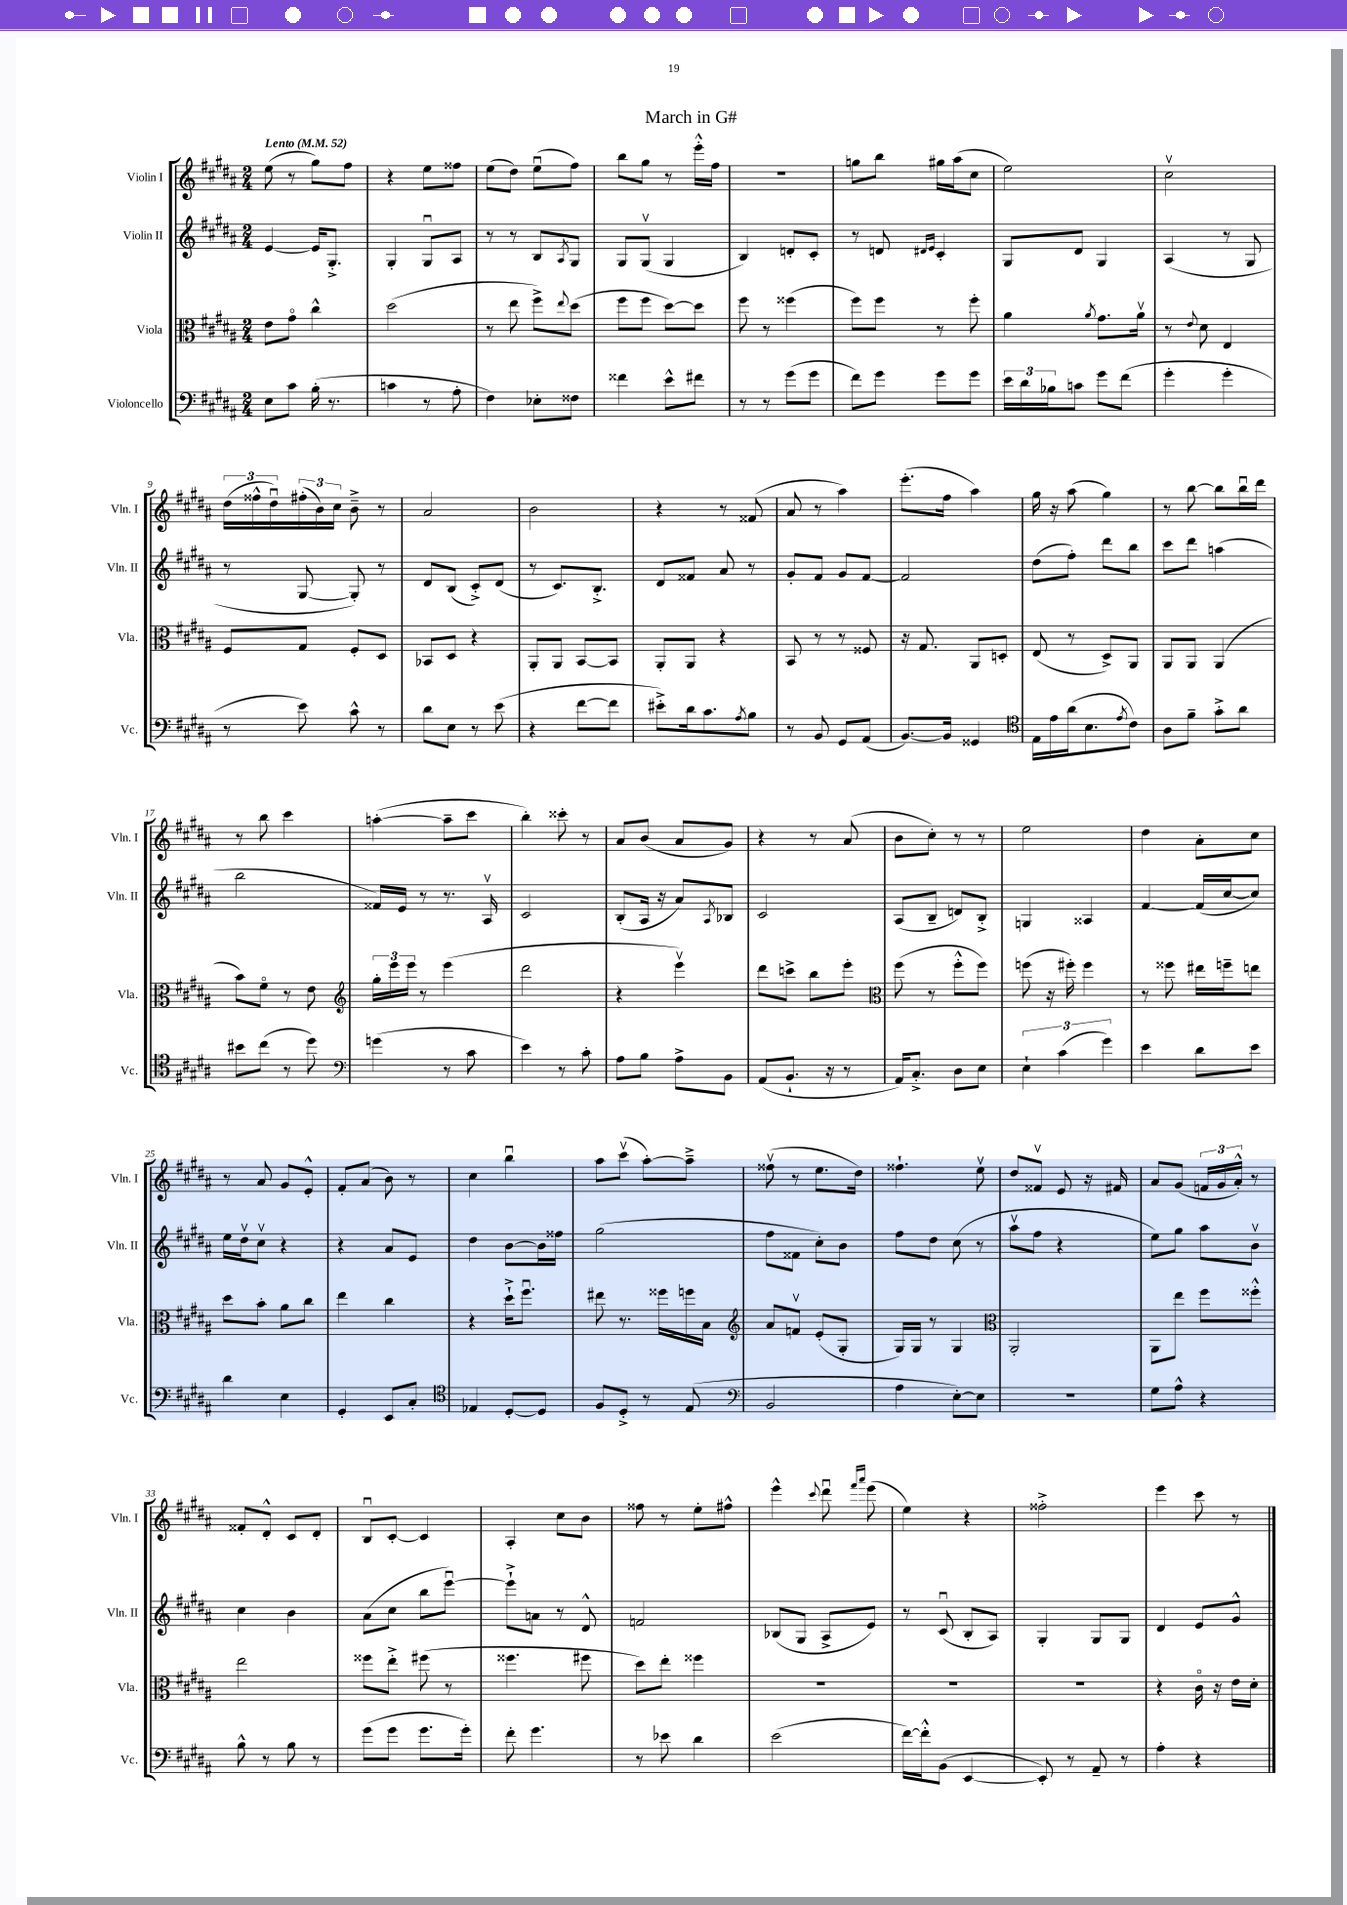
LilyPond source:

\header { title = "March in G#" }
<<
\new StaffGroup <<
\new Staff = "s0" \with { instrumentName = "Violin I" shortInstrumentName = "Vln. I" } {
    \clef treble \key b \major \numericTimeSignature \time 2/4 \tempo "Lento" 4 = 52
    e''8( r8 gis''8) fis''8 |
    r4 e''8 fisis''8 |
    e''8( dis''8) e''8\downbow( fis''8) |
    b''8 gis''8 r8 e'''16-.-^ fis''16 |
    R2 |
    g''8 b''8 gis''16 ais''16( cis''8 |
    e''2) |
    cis''2\upbow |
    \tuplet 3/2 { dis''16( fisis''16-^ dis''16\downbow) } \tuplet 3/2 { fis''16-.( b'16) cis''16 } b'8---> r8 |
    ais'2 |
    b'2 |
    r4 r8 fisis'8( |
    ais'8 r8 ais''4) |
    e'''8.-.( fis''16 ais''4) |
    gis''16 r16 ais''8( gis''4) |
    r8 b''8~ b''8 b''16\downbow dis'''16 |
    r8 b''8 cis'''4 |
    a''4~-.( a''8-- cis'''8 |
    b''4-.) cisis'''8-. r8 |
    ais'8 b'8( ais'8 gis'8) |
    r4 r8 ais'8( |
    b'8 cis''8-.) r8 r8 |
    e''2 |
    dis''4 ais'8-. cis''8 |
    r8 ais'8 gis'8 e'8-.-^ |
    fis'8-. ais'8( b'8) r8 |
    cis''4 b''4\downbow |
    ais''8 cis'''8\upbow( ais''8~-.) ais''8---> |
    fisis''8\upbow( r8 e''8. dis''16) |
    fisis''4.-! e''8\upbow |
    dis''8 fisis'8\upbow e'8 r16 fis'16 |
    ais'8 gis'8( \tuplet 3/2 { f'16 gis'16 ais'16-.-^) } r8 |
    fisis'8-. dis'8-.-^ cis'8 dis'8-. |
    b8\downbow cis'8~-. cis'4 |
    ais4-. cis''8 b'8 |
    fisis''8 r8 e''8-. fis''8-^ |
    e'''4-^ \appoggiatura { cis'''8 } dis'''8\downbow \grace { fis'''16 ais'''16 } e'''8( |
    e''4) r4 |
    fisis''2-.-> |
    e'''4 cis'''8 r8 \bar "|." |
}
\new Staff = "s1" \with { instrumentName = "Violin II" shortInstrumentName = "Vln. II" } {
    \clef treble \key b \major \numericTimeSignature \time 2/4
    e'4~ e'16 gis8.-.-> |
    gis4-. gis8\downbow ais8 |
    r8 r8 b8 \acciaccatura { ais8 } gis8 |
    gis8 gis8\upbow( gis4 |
    b4) d'8-. cis'8-. |
    r8 d'8 \grace { dis'16 e'16 } cis'4-. |
    gis8 dis'8 gis4 |
    ais4( r8 gis8 |
    r8 gis8~ gis8-.) r8 |
    dis'8 b8( cis'8-.->) dis'8( |
    r8 cis'8.) b8.-.-> |
    dis'8 fisis'8 ais'8 r8 |
    gis'8-. fis'8 gis'8 fis'8~ |
    fis'2 |
    dis''8( fis''8-.) dis'''8 b''8 |
    cis'''8 dis'''8 a''4( |
    b''2 |
    fisis'16) e'16 r8 r8. ais16\upbow |
    cis'2 |
    b8-.( ais16 r16 ais'8) \acciaccatura { ais8 } bes8 |
    cis'2 |
    ais8( b8-- d'8) b8-.-> |
    g4 aisis4 |
    fis'4~ fis'16( cis''16~ cis''8) |
    e''16 dis''16\upbow cis''8\upbow r4 |
    r4 ais'8 e'8 |
    dis''4 b'8~ b'16 fisis''16 |
    gis''2( |
    fis''8 fisis'8 cis''8-.) b'8 |
    fis''8 dis''8 cis''8( r8 |
    ais''8\upbow fis''8 r4 |
    e''8) gis''8 ais''8 b'8\upbow |
    cis''4 b'4 |
    ais'8( cis''8 b''8 e'''8~\downbow) |
    e'''8-!-> a'8 r8 dis'8-^ |
    f'2 |
    bes8( gis8 ais8-> e'8) |
    r8 cis'8\downbow( b8-. ais8) |
    gis4-. gis8 gis8 |
    dis'4 e'8 gis'8-^ \bar "|." |
}
\new Staff = "s2" \with { instrumentName = "Viola" shortInstrumentName = "Vla." } {
    \clef alto \key b \major \numericTimeSignature \time 2/4
    e'8 gis'8\flageolet cis''4-^ |
    dis''2( |
    r8 e''8 fis''8->) \appoggiatura { e''8 } dis''8( |
    fis''8 fis''8 dis''8~) dis''8 |
    fis''8 r8 fisis''4( |
    fis''8) fis''8 r8 fis''8-. |
    ais'4 \acciaccatura { ais'8 } gis'8. ais'16\upbow |
    r8 \appoggiatura { e'8 } dis'8 e4 |
    fis8 gis8 fis8-. dis8 |
    bes,8 dis8 r4 |
    ais,8-. ais,8 b,8~ b,8 |
    ais,8-. ais,8 r4 |
    b,8 r8 r8 fisis8 |
    r16 gis8. ais,8 d8-. |
    e8( r8 dis8->) ais,8 |
    ais,8 ais,8 ais,4( |
    b'8) fis'8\flageolet r8 e'8 |
    \clef treble \tuplet 3/2 { gis''16-. e'''16 e'''16 } r8 e'''4( |
    dis'''2 |
    r4 e'''4\upbow) |
    dis'''8 c'''8-> b''8 e'''8-. |
    \clef alto fis''8( r8 fis''8-.-^ fis''8) |
    f''8( r16 fis''16-.) fis''4 |
    r8 fisis''8 eis''16 f''16-- e''8 |
    dis''8 b'8-. ais'8 cis''8 |
    e''4 cis''4 |
    r4 dis''16-!-> fis''8.\downbow |
    eis''8 r8. fisis''16 f''16 b16 |
    \clef treble ais'8 f'8\upbow e'8-.( gis8-. |
    gis16) gis16 r8 gis4 |
    \clef alto ais,2-. |
    ais,8 e''8 fis''8 fisis''8-.-^ |
    e''2 |
    fisis''8 e''8-.-> fis''8( r8 |
    fisis''4. fis''8 |
    dis''8) e''8-. fisis''4 |
    R2 |
    R2 |
    R2 |
    r4 cis'16\flageolet r16 e'16 dis'16-. \bar "|." |
}
\new Staff = "s3" \with { instrumentName = "Violoncello" shortInstrumentName = "Vc." } {
    \clef bass \key b \major \numericTimeSignature \time 2/4
    e8 cis'8 b16-.( r8. |
    c'4 r8 ais8-. |
    fis4) ees8-. fisis8 |
    fisis'4 e'8-^ fis'8 |
    r8 r8 gis'8( gis'8 |
    fis'8) gis'8 gis'8 gis'8 |
    \tuplet 3/2 { e'16 dis'16 bes16 } c'8 gis'8 fis'8( |
    gis'4-. gis'4-. |
    r8 e'8) cis'8-^ r8 |
    dis'8 e8 r8 e'8( |
    r4 fis'8~ fis'8 |
    eis'8-.->) dis'16 cis'8. \acciaccatura { ais8 } b8 |
    r8 b,8 gis,8 ais,8( |
    b,8.~) b,16 gisis,4 |
    \clef tenor e16 e'16 ais'16( b8. \acciaccatura { e'8 } cis'8) |
    ais8 fis'8-- gis'8-.-> ais'8 |
    bis'8 cis''8( r8 dis''8) |
    \clef bass g'4( r8 cis'8 |
    e'4) r8 cis'8-. |
    ais8 b8 ais8-> b,8 |
    ais,8( b,8.-! r16 r8 |
    ais,16) cis8.-.-> dis8 e8 |
    \tuplet 3/2 { e4-! cis'4( gis'4) } |
    e'4 dis'8 e'8 |
    dis'4 e4 |
    gis,4-. e,8 cis8-. |
    \clef tenor ees4 dis8~-. dis8 |
    fis8 dis8-.-> r8 e8( |
    \clef bass b,2 |
    ais4 e8~-.) e8 |
    R2 |
    gis8 ais8-^ r4 |
    b8-^ r8 b8 r8 |
    gis'8( gis'8 gis'8. gis'16-.) |
    fis'8-. gis'4. |
    r8 ees'8 dis'4 |
    e'2( |
    fis'16~) fis'16-.-^ b,8( e,4~ |
    e,8-.) r8 ais,8-- r8 |
    ais4-. r4 \bar "|." |
}
>>
>>
